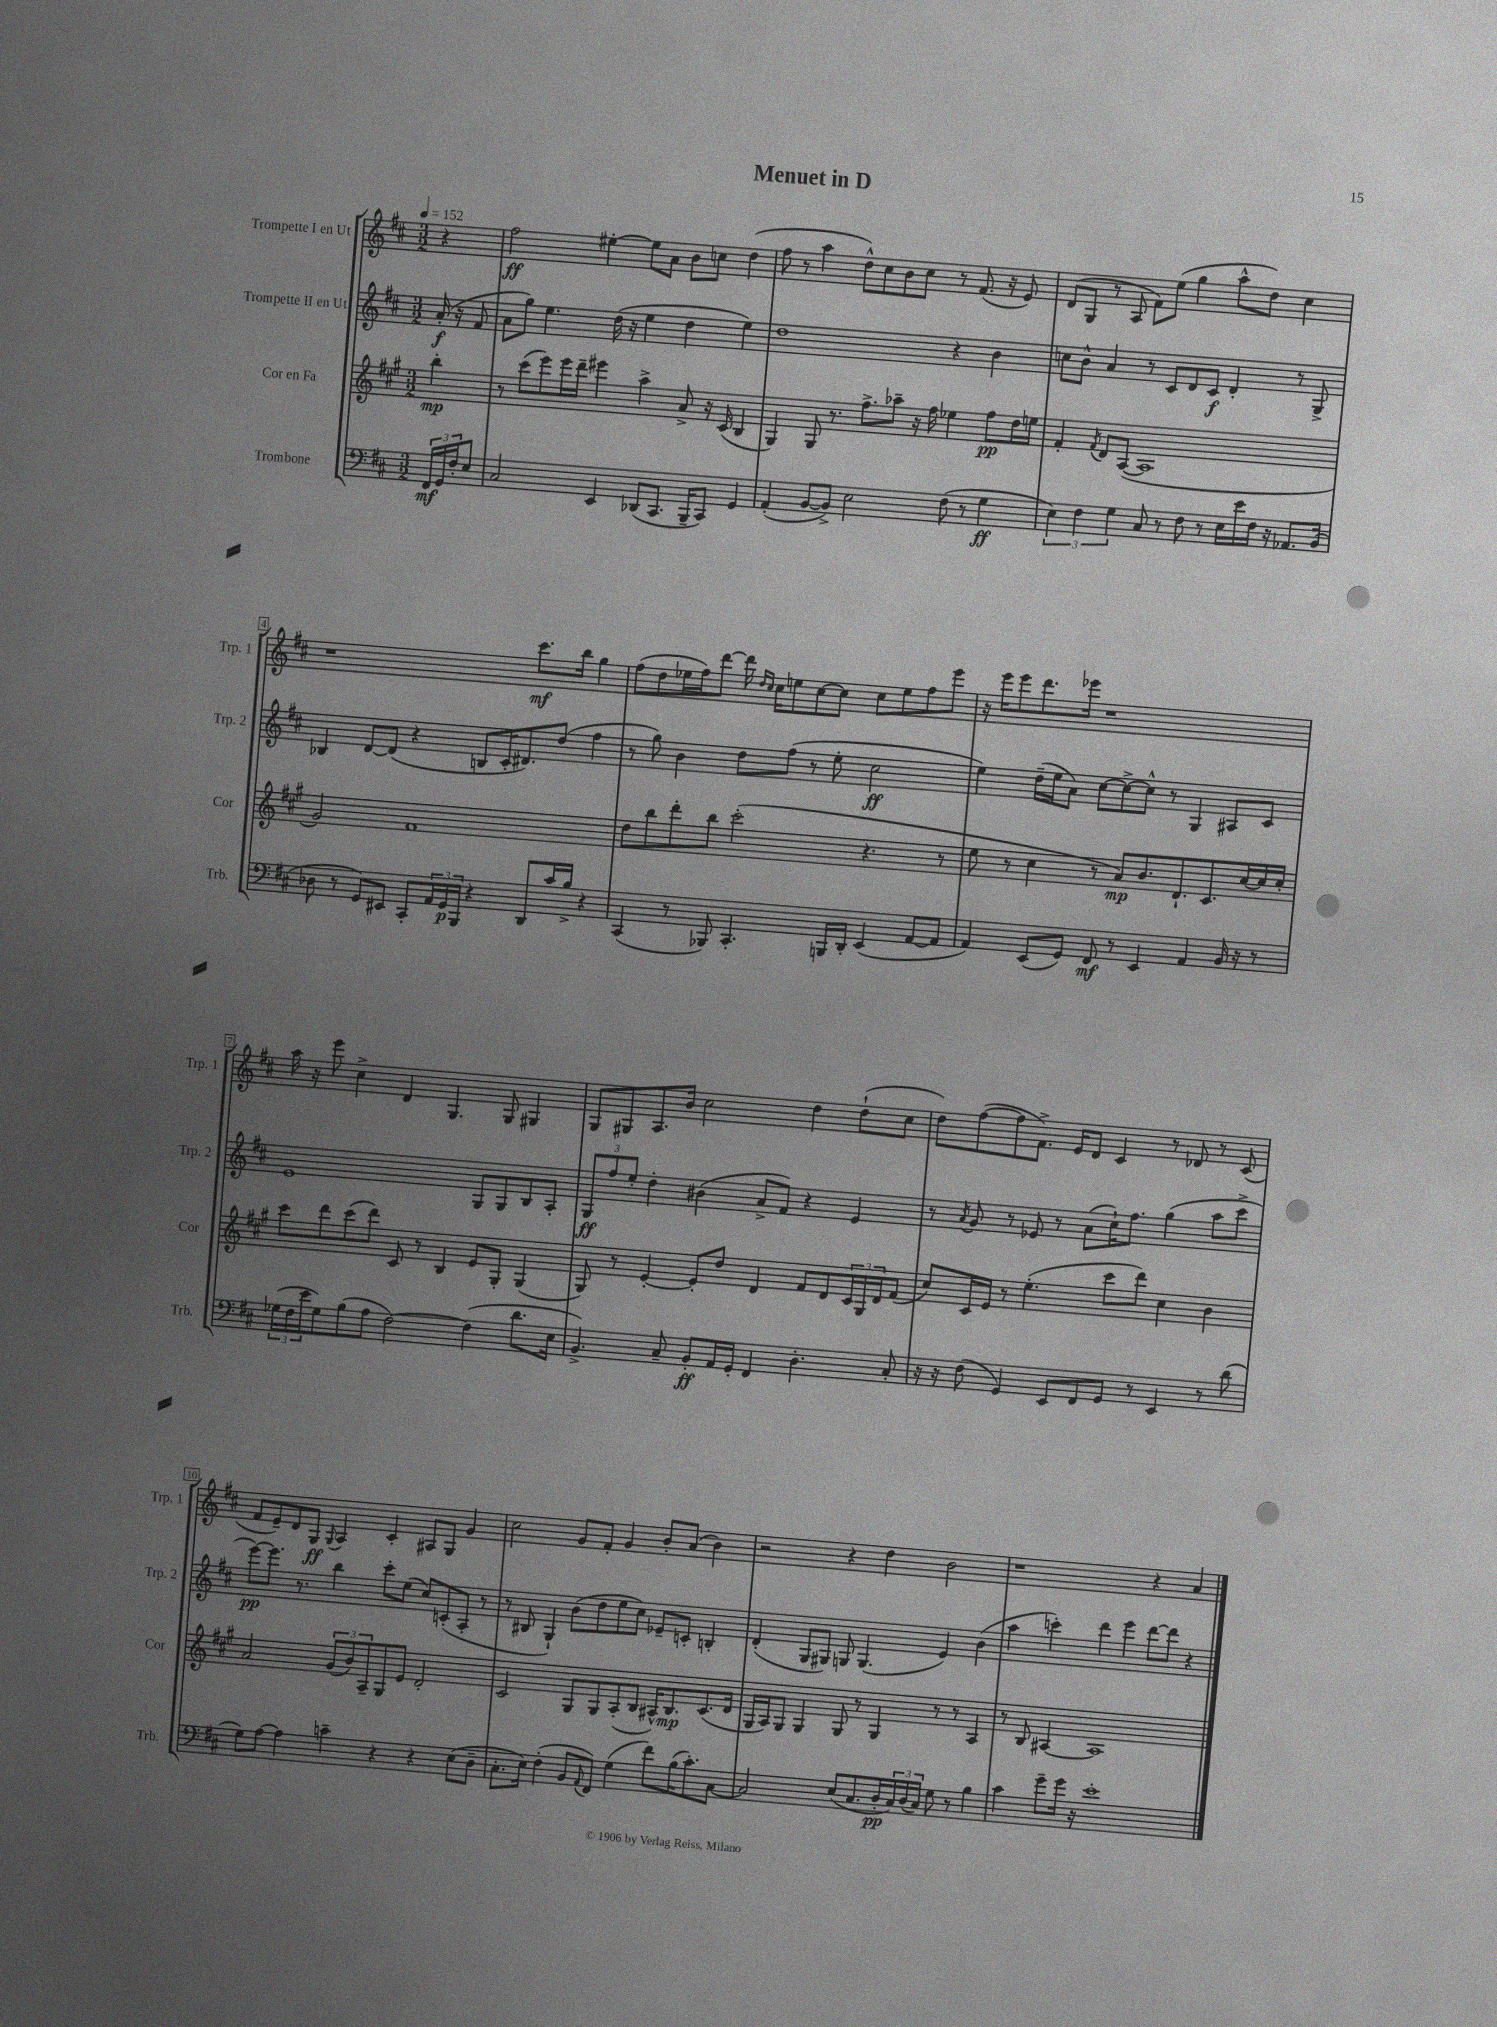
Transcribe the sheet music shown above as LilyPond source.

\header { title = "Menuet in D" }
<<
\new StaffGroup <<
\new Staff = "s0" \with { instrumentName = "Trompette I en Ut" shortInstrumentName = "Trp. 1" } {
    \clef treble \key d \major \numericTimeSignature \time 3/2 \partial 4 \tempo 4 = 152
    r4 |
    fis''2\ff eis''4~-. eis''8 a'8 b'8 c''8 d''4( |
    fis''8 r8 a''4 d''8-^) cis''8 b'8 cis''8 r8 fis'8.( r16 e'8) |
    d'8( g8 r8 a8 fis'8) e''8( g''4 a''8-^ d''8) cis''4 |
    r1 cis'''8.\mf b''16 g''4 |
    fis''8( d''8 ees''16 fis''16) d'''8~ d'''16 \grace { d''16 cis''16 } cis''16 e''8 cis''8~ cis''8 cis''8 e''8 fis''8 e'''8 |
    r16 e'''16 e'''8 d'''8. ees'''16 r1 |
    a''16 r16 e'''8 cis''4-> d'4 g4. g8 gis4 |
    g8 gis8 a8. b'16 cis''2 d''4 d''8-!( cis''8 |
    d''8) fis''8~( fis''8 fis'8.->) e'16 d'8 cis'4 r8 des'8 r8 cis'8( |
    fis'8 e'8--) d'8 g8\ff \appoggiatura { g8 } a4 cis'4-. ais8 g8 g'4 |
    cis''2 g'8 fis'8-. g'4 b'8-. a'8( b'4) |
    r2 r4 d''4 b'2 |
    r1 r4 a'4 \bar "|." |
}
\new Staff = "s1" \with { instrumentName = "Trompette II en Ut" shortInstrumentName = "Trp. 2" } {
    \clef treble \key d \major \numericTimeSignature \time 3/2 \partial 4
    a'16-.\f( r16 fis'8 |
    a'8 g''8) e''4. d''16( r16 e''4 d''4 e''4) |
    d''1 r4 b'4 |
    c''8 b'8-^ a'4 r8 cis'8 d'8 cis'8\f d'4-. r8 g8-> |
    bes4 d'8~ d'8( r4 b8 cis'16-. dis'8.) d''8( fis''4 |
    r8 g''8) b'4 d''8 fis''8( r8 e''8-. cis''2\ff |
    e''4) d''16--( e''16 a'8) cis''8~ cis''8~-> cis''8-^ r8 g4 ais8 cis'8 |
    e'1 g8 g8 b8 a8-. |
    \tuplet 3/2 { g8\ff fis''8 e''8-. } d''4-. bis'4( a'8-> fis'8) r4 e'4 |
    r8 \acciaccatura { a'8 } g'8 r8 ees'8 r8 a'8( cis''16-!) fis''8. g''4( a''8 cis'''8-> |
    e'''8~\pp) e'''8. r8. b''4 cis'''8-. e''8( cis''8) c'8-.( a8-. r8 |
    r8 bis8 g4-!) b'8( d''8 e''8 cis''8) ees'8-- c'8-. b4-. |
    d'4-.( g8 gis8) g8 g4.( e'4) b'4( |
    a''4 c'''4-.) d'''4 e'''4 d'''8~ d'''8 r4 \bar "|." |
}
\new Staff = "s2" \with { instrumentName = "Cor en Fa" shortInstrumentName = "Cor" } {
    \clef treble \key a \major \numericTimeSignature \time 3/2 \partial 4
    b''4-.\mp |
    r8 cis'''8( e'''8) e'''16 d'''16-- eis'''4 a''4-> a'8-> r16 cis'16( b4 |
    gis4) gis8 r8. fis''8.-> aes''8-- r16 fis''16 ees''4 fis''8\pp d''16 e''16 |
    fis'4-. \acciaccatura { fis'8 } d'8 a8~( a1 |
    gis'2) fis'1 |
    d''8 b''8 d'''8-. b''8 cis'''2-.( r4. r8 |
    e''8 r8 cis''4 r8 a'8\mp) b'8. d'8.-! cis'8. cis''16~ cis''16 cis''16-. |
    cis'''8 d'''8 cis'''8( d'''8) cis'8 r8 b4 e'8 gis8-. gis4( |
    gis8) r8 e'4~-. e'8-. d''8 d'4 fis'8 d'8 \tuplet 3/2 { cis'16 gis16 d'16 } fis'8( |
    cis''8) cis'16 e'16 r8 e''4.-.( cis'''8 d'''8) cis''4 b'4 |
    a'2 \tuplet 3/2 { gis'8( b'8) a8-- } gis8 e'8 d'2-. |
    cis'2 gis8 gis8 a8-.( b8 ais16-^) b8.\mp cis'8.( d'16 |
    gis16 a16) gis8 gis4 gis8 r8 gis4 r8 r8 a4 |
    r8 b8 ais4~ ais1 \bar "|." |
}
\new Staff = "s3" \with { instrumentName = "Trombone" shortInstrumentName = "Trb." } {
    \clef bass \key d \major \numericTimeSignature \time 3/2 \partial 4
    \tuplet 3/2 { fis,16\mf g,16 fis16-. } e8 |
    cis2 e,4 des,8( cis,8. b,,16-- cis,8) g,4 |
    a,4-.( b,8~ b,8->) e2 fis8( r8 g4\ff |
    \tuplet 3/2 { e4) fis4 g4 } cis8 r8 fis8 r8 e16 e'16 fis16 r16 aes,8. b,16( |
    des8 r8 g,8) eis,8 cis,8-. \tuplet 3/2 { a,16 g,16\p b,,16 } r4 d,8 cis'16 b16-> r4 |
    cis,4( r8 bes,,8) cis,4.-. b,,16 d,16-. e,4( a,8~ a,8 |
    a,4) e,8( g,8) fis,8\mf r8 e,4 a,4 b,16 r16 r8 |
    \tuplet 3/2 { ges16( fis16 e'16 } ges8) b8( a8 fis2~) fis4( d'8. e16 |
    b,4.->) cis8-- b,8-.\ff a,16 g,16-. fis,4 d4.-. cis8-. |
    r16 r16 fis8( g,4) e,8 fis,8 g,8 r8 e,4 r8 d'8( |
    g8) a8~ a4 c'4-- r4 r4 e8( d8-- |
    cis8.-. e16) fis4-.( b,8 \appoggiatura { a,8 } fis,8) g4( fis'8) b16( cis'8.-.) cis8~ |
    cis2 e8( cis8. d16-.\pp \tuplet 3/2 { cis16) d16( cis16) } g8 r8 b4 |
    cis'4 g'8-- g'16 r16 e'1-. \bar "|." |
}
>>
>>
\layout { \context { \Score \override BarNumber.stencil = #(make-stencil-boxer 0.1 0.3 ly:text-interface::print) } }
